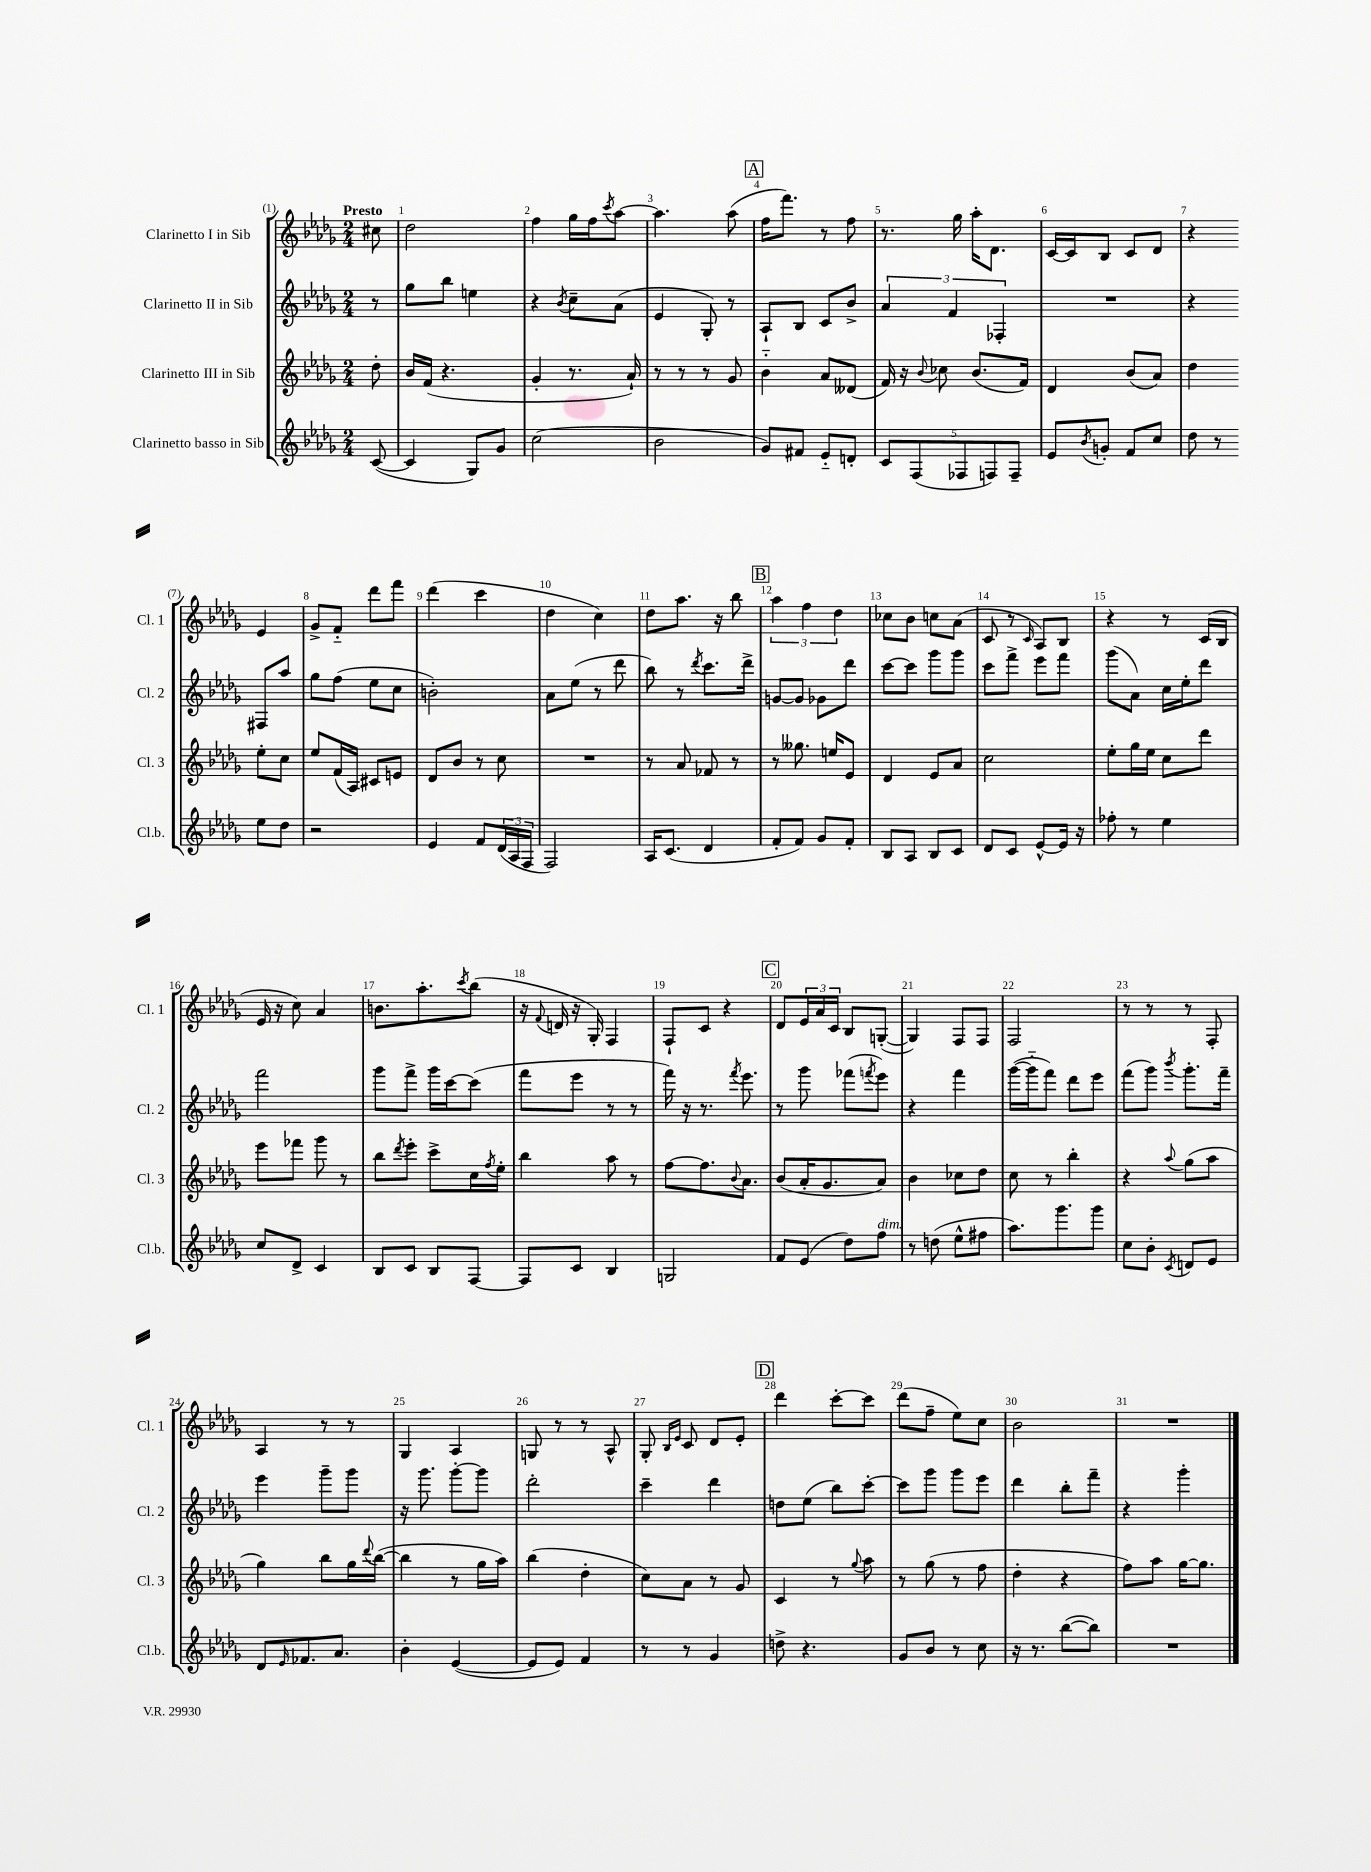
<<
\new StaffGroup <<
\new Staff = "s0" \with { instrumentName = "Clarinetto I in Sib" shortInstrumentName = "Cl. 1" } {
    \clef treble \key des \major \numericTimeSignature \time 2/4 \partial 8 \tempo "Presto"
    cis''8 |
    des''2 |
    f''4 ges''16 f''16 \acciaccatura { c'''8 } aes''8~ |
    aes''4. aes''8( |
    \mark \markup { \box "A" } f''16 f'''8.) r8 f''8 |
    r8. ges''16 aes''16-. des'8. |
    c'16~ c'16 bes8 c'8 des'8 |
    r4 ees'4 |
    ges'8-> f'8-_ des'''8 f'''8 |
    des'''4( c'''4 |
    des''4 c''4) |
    des''8 aes''8. r16 bes''8 |
    \mark \markup { \box "B" } \tuplet 3/2 { aes''4 f''4 des''4 } |
    ces''8 bes'8 c''8 aes'8( |
    c'8 r8 \grace { c'16 } aes8) bes8 |
    r4 r8 c'16( bes16 |
    ees'16 r16 c''8) aes'4 |
    b'8. aes''8.-. \acciaccatura { c'''8 } bes''8( |
    r16 \appoggiatura { f'8 } d'16 r16 ges16-.) f4 |
    f8-! c'8 r4 |
    \mark \markup { \box "C" } des'8 \tuplet 3/2 { ees'16 aes'16 c'16 } bes8 g8~-.( |
    g4) f8 f8 |
    f2 |
    r8 r8 r8 f8-. |
    aes4 r8 r8 |
    ges4 aes4 |
    g8 r8 r8 aes8-^ |
    ges8-. \grace { bes16 ees'16 } c'8 des'8 ees'8-. |
    \mark \markup { \box "D" } des'''4 c'''8~-. c'''8 |
    des'''8( f''8-- ees''8) c''8 |
    bes'2 |
    R2 \bar "|." |
}
\new Staff = "s1" \with { instrumentName = "Clarinetto II in Sib" shortInstrumentName = "Cl. 2" } {
    \clef treble \key des \major \numericTimeSignature \time 2/4 \partial 8
    r8 |
    ges''8 bes''8 e''4 |
    r4 \acciaccatura { bes'8 } c''8-- aes'8( |
    ees'4 ges8-.) r8 |
    \mark \markup { \box "A" } aes8-! bes8 c'8 bes'8-> |
    \tuplet 3/2 { aes'4 f'4 fes4-. } |
    R2 |
    r4 fis8 aes''8 |
    ges''8 f''8( ees''8 c''8 |
    b'2-.) |
    aes'8 ees''8( r8 des'''8 |
    bes''8) r8 \acciaccatura { des'''8 } c'''8. des'''16-> |
    \mark \markup { \box "B" } g'8~ g'8 ges'8 des'''8 |
    c'''8~ c'''8 ges'''8 ges'''8 |
    c'''8 f'''8-> ees'''8 f'''8 |
    ges'''8( aes'8) c''16 ees''16-. des'''8 |
    f'''2 |
    ges'''8 f'''8-> ges'''16 c'''16~ c'''8( |
    f'''8 ees'''8 r8 r8 |
    f'''16) r16 r8. \acciaccatura { f'''8 } ees'''8. |
    \mark \markup { \box "C" } r8 ges'''8 fes'''8( \acciaccatura { f'''8 } ees'''8) |
    r4 f'''4 |
    ges'''16~( ges'''16-_ f'''8) des'''8 ees'''8 |
    f'''8( ges'''8) \acciaccatura { bes'''8 } ges'''8.-. f'''16-- |
    ees'''4 ges'''8-- ges'''8 |
    r16 ges'''8. ges'''8~-. ges'''8 |
    des'''2-. |
    c'''4-- des'''4 |
    \mark \markup { \box "D" } d''8 ees''8( bes''8) c'''8~-. |
    c'''8 ges'''8 ges'''8 ees'''8 |
    des'''4 bes''8-. f'''8-- |
    r4 ges'''4-. \bar "|." |
}
\new Staff = "s2" \with { instrumentName = "Clarinetto III in Sib" shortInstrumentName = "Cl. 3" } {
    \clef treble \key des \major \numericTimeSignature \time 2/4 \partial 8
    des''8-. |
    bes'16 f'16( r4. |
    ges'4-. r8. aes'16-!) |
    r8 r8 r8 ges'8 |
    \mark \markup { \box "A" } bes'4-_ aes'8 deses'8( |
    f'16) r16 \appoggiatura { bes'8 } ces''8 bes'8.( f'16) |
    des'4 bes'8( aes'8) |
    des''4 ees''8-. c''8 |
    ees''8 f'16( aes16) cis'8 e'8 |
    des'8 bes'8 r8 c''8 |
    R2 |
    r8 aes'8 fes'8 r8 |
    \mark \markup { \box "B" } r8 geses''8. e''16 ees'8 |
    des'4 ees'8 aes'8 |
    c''2 |
    ees''8-. ges''16 ees''16 c''8 des'''8 |
    ees'''8 fes'''8 ges'''8 r8 |
    bes''8 \acciaccatura { des'''8 } ees'''8-. c'''8-> c''16 \acciaccatura { f''8 } ees''16-. |
    bes''4 aes''8 r8 |
    f''8~ f''8. \appoggiatura { bes'8 } aes'8. |
    \mark \markup { \box "C" } bes'8( aes'16-. ges'8. aes'8) |
    bes'4 ces''8 des''8 |
    c''8 r8 bes''4-. |
    r4 \appoggiatura { aes''8 } ges''8( aes''8 |
    ges''4) bes''8 ges''16 \appoggiatura { des'''8 } bes''16~( |
    bes''4 r8 ges''16 aes''16) |
    bes''4( des''4-. |
    c''8) aes'8 r8 ges'8 |
    \mark \markup { \box "D" } c'4 r8 \appoggiatura { ges''8 } aes''8 |
    r8 ges''8( r8 f''8 |
    des''4-. r4 |
    f''8) aes''8 ges''16~ ges''8. \bar "|." |
}
\new Staff = "s3" \with { instrumentName = "Clarinetto basso in Sib" shortInstrumentName = "Cl.b." } {
    \clef treble \key des \major \numericTimeSignature \time 2/4 \partial 8
    c'8~( |
    c'4 ges8) ges'8 |
    c''2( |
    bes'2 |
    \mark \markup { \box "A" } ges'8) fis'8 ees'8-_ d'8-. |
    \tuplet 5/4 { c'8 f8( fes8 f8) f8-- } |
    ees'8 \acciaccatura { bes'8 } g'8-. f'8 c''8 |
    des''8 r8 ees''8 des''8 |
    r2 |
    ees'4 f'8 \tuplet 3/2 { des'16( aes16 f16 } |
    f2) |
    aes16 c'8.( des'4 |
    \mark \markup { \box "B" } f'8-. f'8) ges'8 f'8-. |
    bes8 aes8 bes8 c'8 |
    des'8 c'8 ees'8~-^ ees'16 r16 |
    fes''8-. r8 ees''4 |
    c''8 des'8-> c'4 |
    bes8 c'8 bes8 f8~ |
    f8 c'8 bes4 |
    g2 |
    \mark \markup { \box "C" } f'8 ees'8( des''8) f''8^\markup { \italic "dim." } |
    r8 d''8( ees''8-^ fis''8 |
    aes''8.) ges'''8. ges'''8 |
    c''8 bes'8-. \acciaccatura { c'8 } d'8 ees'8 |
    des'8 \grace { ees'16 } fes'8. aes'8. |
    bes'4-. ees'4~( |
    ees'8 ees'8) f'4 |
    r8 r8 ges'4 |
    \mark \markup { \box "D" } d''8-> r4. |
    ges'8 bes'8 r8 c''8 |
    r16 r8. bes''8~( bes''8) |
    R2 \bar "|." |
}
>>
>>
\layout { \context { \Score \override BarNumber.break-visibility = ##(#f #t #t) barNumberVisibility = #all-bar-numbers-visible } }
